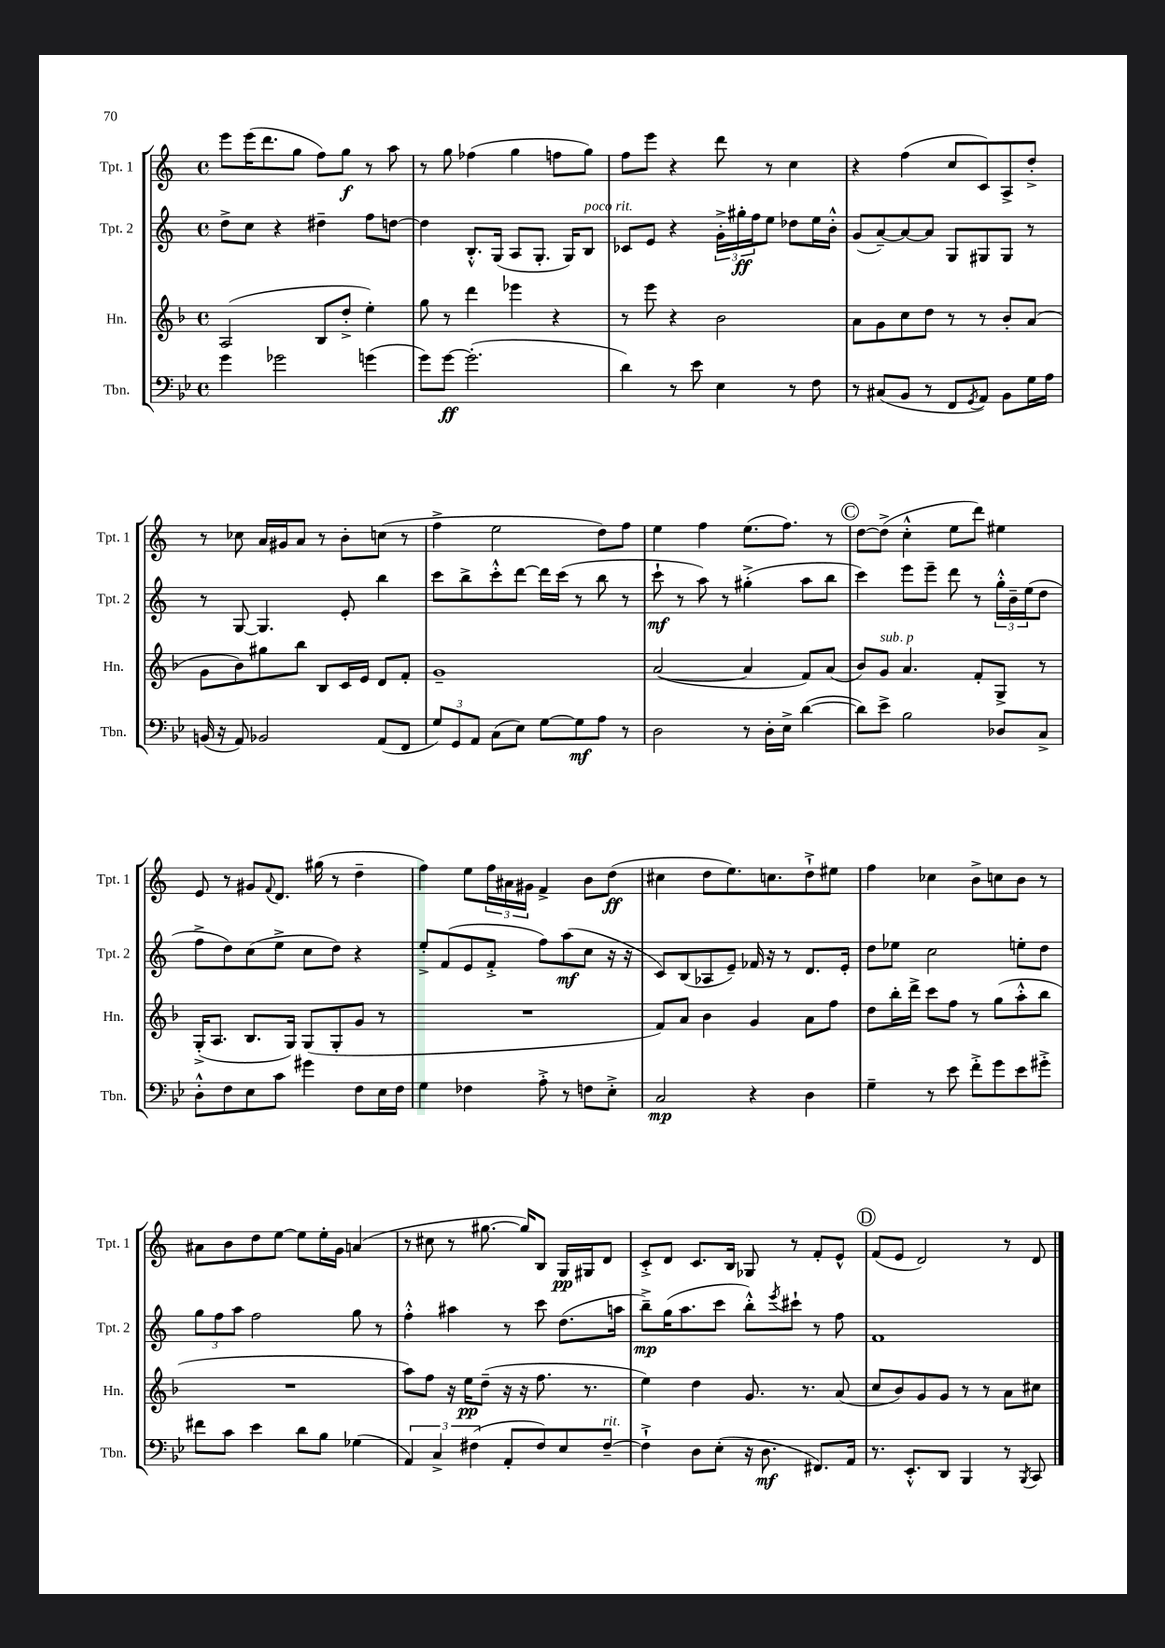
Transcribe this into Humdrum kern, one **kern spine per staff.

**kern	**kern	**kern	**kern
*staff4	*staff3	*staff2	*staff1
*clefF4	*clefG2	*clefG2	*clefG2
*k[b-e-]	*k[b-]	*k[]	*k[]
*M4/4	*M4/4	*M4/4	*M4/4
*met(c)	*met(c)	*met(c)	*met(c)
4g\	(2A/	8dd^\L	8eee\L
.	.	8cc\J	(16eee\K
.	.	.	8.ddd\
2g-\	.	4r	.
.	.	.	8gg\J
.	8B-/L	4dd#~\	8ff\L)
.	8dd'^/J	.	8gg\J
(4g\	4ee'\)	8ff\L	8r
.	.	[8dd\J	8aa\
=	=	=	=
8g\L)	8gg\	4dd\]	8r
[8g\J	8r	.	8gg\
(2.g'\]	4ddd\	8.B'^^/L	(4ff-\
.	.	(16G/Jk	.
.	4eee-\	8A/L	4gg\
.	.	8.G'/J	.
.	4r	.	8ff\L
.	.	16G/LK)	.
.	.	8B/J	8gg\J)
=	=	=	=
4d\)	8r	8c-/L	8ff\L
.	8eee\	8e/J	8eee\J
8r	4r	4r	4r
8e-\	.	.	.
4E-\	2b-\	24g'^\LL	8ddd\
.	.	24gg#'\	.
.	.	24ff\J	.
.	.	8ee\J	8r
8r	.	8dd-\L	4cc\
8F\	.	16ee\L	.
.	.	16b'^^\JJ	.
=	=	=	=
8r	8a\L	(8g/L	4r
(8C#/L	8g\	[8a~/)	.
8BB-/J	8cc\	8a/_	(4ff\
8r	8dd\J	8a/]J	.
8FF/L	8r	8G/L	8cc/L
8qGG/	.	.	.
8AA/J)	8r	8G#/	8c/)
8BB-\L	8b-'/L	8G#/J	8A^/
16G\L	(8a/J	8r	8dd'^/J
16A\JJ	.	.	.
=	=	=	=
(16BB/	8g\L	8r	8r
16r	.	.	.
8AA/)	8b-\)	[8G/	8cc-\
2BB-/	8gg#\	4.G/]	16a/LL
.	.	.	16g#/J
.	8bb-\J	.	8a/J
.	8B-/L	.	8r
.	16c/L	8e'/	8b'\L
.	16e/JJ	.	.
(8AA/L	8d/L	4bb\	(8cc\J
8FF/J	8f'/J	.	8r
=	=	=	=
12G/L)	1g~	8ccc\L	4ff^\
12GG/	.	.	.
.	.	8bb^\	.
12AA/J	.	.	.
(8C\L	.	8ccc'^^\	2ee\
8E-\J)	.	[8ddd\J	.
[8G\L	.	16ddd\]LL	.
.	.	(16ccc\JJ	.
8G\]	.	8r	.
8A\J	.	8bb\	8dd\L)
8r	.	8r	8ff\J
=	=	=	=
2D\	([2a/	8ccc`\	4ee\
.	.	8r	.
.	.	8aa\)	4ff\
.	.	8r	.
8r	4a/]	(4gg#'^\	(8.ee\L
16D'\LL	.	.	.
16E-^\JJ	.	.	8.ff\J)
([4d\	8f/L)	8aa\L	.
.	(8a/J	8bb\J	8r
=	=	=	=
8d\]L)	8b-/L)	4ccc\)	[8dd\L
8e-^\J	8g/J	.	(8dd^\]J
2B-\	4.a/	8eee\L	4cc'^^\
.	.	8eee~\J	.
.	.	8ddd\	8ee\L
.	8f'/L	8r	8ddd\J)
8D-/L	8G^/J	24gg'^^\LL	4ee#\
.	.	24b~\	.
.	.	(24ee\J	.
8C^/J	8r	8dd\J	.
=	=	=	=
8D'^^\L	(16G'^/LK	8ff^\L	8e/
.	8.A/J	.	.
8F\	.	8dd\)	8r
8E-\	8.B-/L	(8cc\	8g#/L
.	.	.	8qqf/
8c\J	.	8ee^\J	8.d/J
.	16G/Jk)	.	.
4g#\	(8G/L	8cc\L	.
.	.	.	(16gg#\
.	8G'/	8dd\J)	8r
8F\L	8g/J	4r	4dd~\
16E-\L	8r	.	.
16F\JJ	.	.	.
=	=	=	=
4G\	1r	8ee'^/L	4ff\)
.	.	(8f/	.
4F-\	.	8e/	8ee\L
.	.	8f'^/J	24ff\L
.	.	.	24a#\
.	.	.	24g#\JJ
8A'^\	.	8ff\L)	4f^/
8r	.	(8aa\	.
8F\L	.	8cc\J	8b\L
8E-'^\J	.	16r	(8dd\J
.	.	16r	.
=	=	=	=
2C/	8f/L)	8c/L)	4cc#\
.	8a/J	(8B/	.
.	4b-\	8A-/	8dd\L
.	.	8e~/J)	8.ee\)
4r	4g/	16f-/	.
.	.	16r	8.cc\
.	.	8r	.
4D\	8a\L	8.d/L	8dd`^\
.	8ff\J	.	8ee#\J
.	.	16e'/Jk	.
=	=	=	=
4G~\	8dd\L	8dd\L	4ff\
.	16bb-'\L	8ee-\J	.
.	16ddd^\JJ	.	.
8r	8ccc\L	2cc\	4cc-\
8e-\	8ff\J	.	.
8f'^\L	8r	.	8b^\L
8g\	(8gg\L	.	8cc\
8e-\	8aa'^^\	8ee'\L	8b\J
8g#'^\J	8bb-\J	8dd\J	8r
=	=	=	=
8f#\L	1r	12gg\L	8a#\L
.	.	12ff\	.
8c\J	.	.	8b\
.	.	12aa\J	.
4e-\	.	2ff\	8dd\
.	.	.	[8ee\J
8d\L	.	.	8ee\]L
8B-\J	.	.	16ee'\L
.	.	.	16g\JJ
(4G-\	.	8gg\	(4a/
.	.	8r	.
=	=	=	=
6AA/)	8aa\L)	4ff'^^\	8r
.	8ff\J	.	8cc#\
6C^/	.	.	.
.	16r	4aa#\	8r
.	16ee\LK	.	.
(6F#\	.	.	.
.	(8dd~\J	.	[8.gg#\
8AA'/L	16r	8r	.
.	16r	.	16gg#/]LK)
8F#/)	8.ff\	8ccc\	8B/J
8E-/	.	(8.dd\L	16G/LL
.	8.r	.	16G#/J
[8F#~/J	.	.	8d/J
.	.	16aa\Jk	.
=	=	=	=
4F#`^\]	4ee\)	8bb~^\L)	8c'^/L
.	.	(16gg\K	8d/J
.	.	8.aa\	.
8D\L	4dd\	.	8.c/L
(8E-'\J	.	8ccc\J	.
.	.	.	16B/Jk
16r	8.g/	8bb'^^\L)	8G-/
8.D\	.	.	.
.	.	8qeee/	.
.	.	8ccc#`\J	8r
.	8.r	.	.
8.FF#/L)	.	8r	8f'/L
.	(8a/	8ff\	8e^^/J
16AA/Jk	.	.	.
=	=	=	=
8.r	8cc/L	1f	(8f/L
.	8b-/)	.	8e/J
8.EE-'^^/L	.	.	.
.	8g/	.	2d/)
8DD/J	8g/J	.	.
4BBB-/	8r	.	.
.	8r	.	.
8r	8a\L	.	8r
8qBBB-/	.	.	.
8CC/	8cc#\J	.	8d/
==	==	==	==
*-	*-	*-	*-
